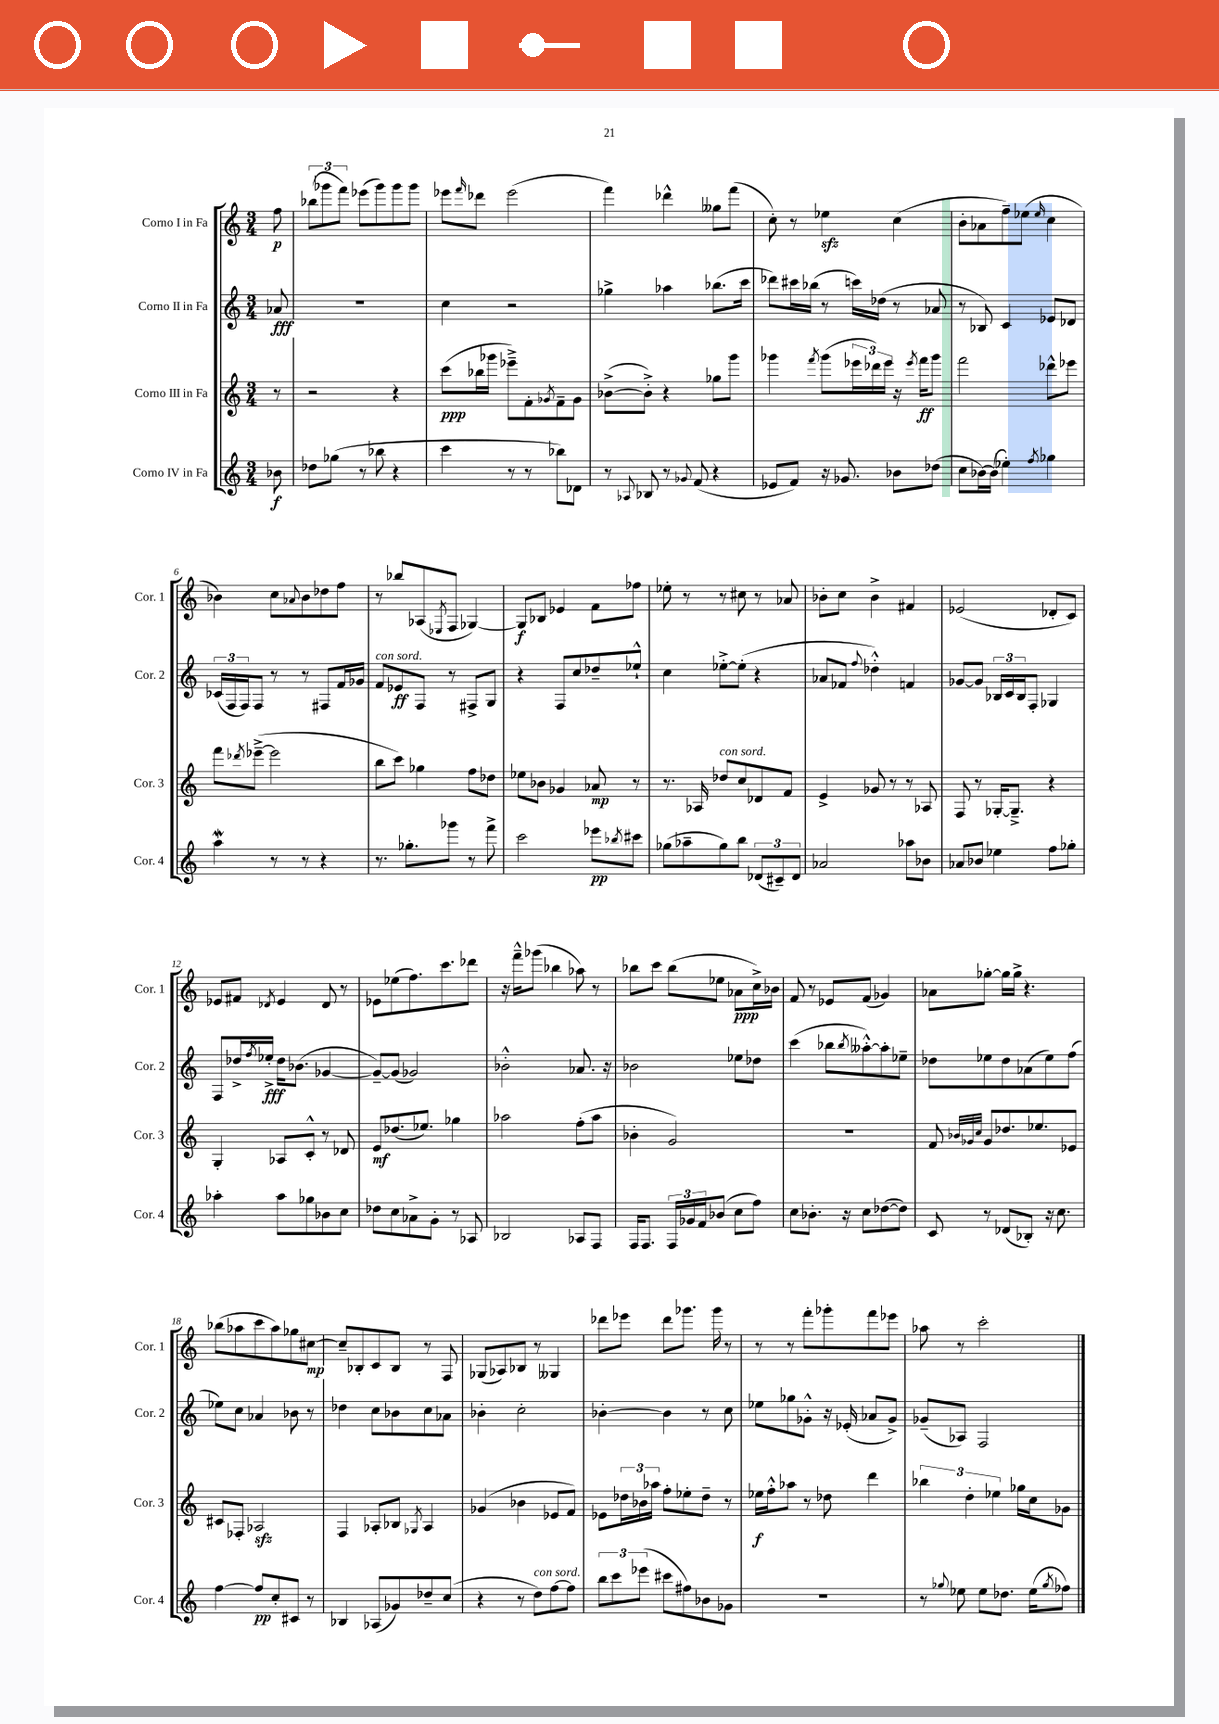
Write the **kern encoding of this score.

**kern	**kern	**kern	**kern
*staff4	*staff3	*staff2	*staff1
*clefG2	*clefG2	*clefG2	*clefG2
*k[]	*k[]	*k[]	*k[]
*M3/4	*M3/4	*M3/4	*M3/4
8b-	8r	8a-	8ff
=	=	=	=
8dd-	2r	2.r	(12bb-
.	.	.	12ggg-
(8gg-	.	.	.
.	.	.	12fff)
8r	.	.	(8eee-
8bb-	.	.	8ggg-)
4r	4r	.	8ggg-
.	.	.	8ggg-
=	=	=	=
4ccc	(8ccc	4cc	8eee-
.	.	.	16qqfff
.	16bb-	.	8ddd-
.	16ggg-	.	.
8r	8eee-~^)	2r	(2eee-
8r	8f'	.	.
.	8qg-	.	.
8bb-)	8f~	.	.
8d-	8g-	.	.
=	=	=	=
8r	([8b-^	4gg-^	4fff)
8qqA-	.	.	.
8B-	8b-'^])	.	.
8r	4r	4aa-	4ddd-^^
8qqg-	.	.	.
(8f	.	.	.
4r	8gg-	(8.bb-	8gg--
.	8ggg	.	(8fff
.	.	16ccc	.
=	=	=	=
8e-	4ggg-	8ddd-)	8cc')
8f)	.	16ccc#	8r
.	.	(16bb-	.
.	8qfff	.	.
16r	(8ggg-	8r	4ee-
8.g-	.	.	.
.	24eee-	16ccc)	.
.	24ddd-)	.	.
.	.	(16dd-	.
.	24eee-	.	.
8b-	16r	8r	(4cc
.	8qeee-	.	.
.	16fff	.	.
(8dd-	8ggg-	8a-	.
=	=	=	=
8cc	2fff	8r	8b'
[16b-)	.	8B-)	8a-
(16b-]	.	.	.
4ee-')	.	4c	8ff~)
.	.	.	(8ee-
8qff	.	.	16qqee-
4gg-	8ddd-^^	8e-	4cc
.	8eee-	8d-	.
=	=	=	=
4aa	8fff	(24c-	4b-)
.	.	24F	.
.	.	24F)	.
.	8qddd-	.	.
.	([8eee-~^	8F	.
8r	2eee-]	8r	8cc
.	.	.	8qqa-
8r	.	8r	8b-
4r	.	8F#	8dd-
.	.	16f	8ff
.	.	16g-	.
=	=	=	=
8.r	8bb	8f	8r
.	8ccc)	8e-	8bb-
8.gg-'	.	.	.
.	4gg-	8F	(8A-
.	.	.	8qE-
8ggg-	.	8r	8F
8r	8ff	8F#^	[4G-)
8fff^	8dd-	8G	.
=	=	=	=
2ccc	8ee-	4r	8G-]
.	8b-	.	8B-
.	4g-	8F	4e-
.	.	8cc	.
8eee-	8a-	8dd-~	8f
8qbb-	.	.	.
8ccc#	8r	8ee-`^^	8ff-
=	=	=	=
(8gg-	8.r	4cc	8ee-'
8aa-~	.	.	8r
.	16A-	.	.
8gg-)	8dd-	[8ee-'^	8r
8bb	8cc	(8ee-']	8cc#
(12d-	8d-	4r	8r
12c#~)	.	.	.
.	8f	.	8a-
12d-	.	.	.
=	=	=	=
2a-	4e^	8a-	8b-'
.	.	8f-	8cc
.	.	8qqff	.
.	8g-	4dd-'^^)	4b-^
.	8r	.	.
8aa-	8r	4f	4f#
8b-	8A-	.	.
=	=	=	=
8a-	8F	[8g-	(2e-
8b-	8r	8g-]	.
4ee-	[16G-'	24B-	.
.	.	24c	.
.	8.G-~^]	.	.
.	.	24B-	.
.	.	8F'	.
8ff	4r	4G-	8d-'
8gg-'	.	.	8c)
=	=	=	=
4aa-'	4G'	8F	8e-
.	.	16dd-^	8f#
.	.	8qff	.
.	.	16ee-'^	.
.	.	.	8qd-
8aa-	8A-	16dd-	4e-
.	.	(8.b-	.
8gg-	8c'^^	.	.
8b-	8r	[4g-	8d-
8cc	8d-	.	8r
=	=	=	=
8dd-	8e	8g-~_)	8e-
8cc	(8.dd-	(8g-]	(8ee-
8a-^	.	2g-)	8.ff)
.	8.ee-)	.	.
8g'	.	.	.
.	.	.	8.ccc
8r	4gg-	.	.
8A-	.	.	8ddd-
=	=	=	=
2B-	2aa-	2b-'^^	16r
.	.	.	16fff~^^
.	.	.	(8ggg-
.	.	.	4bb-
8A-	(8ff'	8.a-	8aa-)
8F	8aa-	.	8r
.	.	16r	.
=	=	=	=
16F	4b-'	2b-	8bb-
8.F	.	.	.
.	.	.	8ccc
24F	2g)	.	(8bb-
24g-	.	.	.
24f	.	.	.
(8b-	.	.	8ee-
8cc	.	8ee-	8a-
8ff)	.	8dd-	16cc^)
.	.	.	16b-
=	=	=	=
8cc	2.r	(4ccc	8f
8.b-'	.	.	8r
.	.	8bb-	8e-
16r	.	.	.
.	.	8qbb-	.
8cc	.	[8aa--'^^)	(8f
([8dd-	.	8aa--']	4g-)
8dd-])	.	8ee-~	.
=	=	=	=
8c	8f	8dd-	8a-
.	32qqb-	.	.
.	32qqg-	.	.
.	32qqcc	.	.
8r	8g-	8ee-	[8gg-'
(8d-	8.dd-	8dd-	16gg-]
.	.	.	16gg-^
8B-')	.	(8a-	4.r
.	8.ee-	.	.
16r	.	8ee-)	.
8.cc	.	.	.
.	8e-	(8ff	.
=	=	=	=
[4ff	8c#	8ee-)	(8bb-
.	8F-'	8cc	8aa-
8ff]	2A-	4a-	8ccc
8cc'	.	.	8aa-)
8c#	.	8b-	8gg-
8r	.	8r	[8cc#
=	=	=	=
4B-	4F	4dd-	8cc#~]
.	.	.	8B-'
(8A-	8A-'	8cc	8c
8g-)	8B-	8b-	8B-
.	8qG-	.	.
8dd-~	4A-	8cc	8r
(8cc	.	8a-	8F
=	=	=	=
4r	(4g-	4b-'	(8G-
.	.	.	8A-)
8r	4b-	2cc'	8B-
8dd)	.	.	8r
[8ff	8e-	.	4G--
8ff]	8f)	.	.
=	=	=	=
12bb	8e-	[4b-'	8ddd-
12ccc	.	.	.
.	24dd-	.	8eee-
(12eee-	24b-	.	.
.	24aa-	.	.
8ccc#	8ff'	4b-]	8ddd-
8ff#)	8ee-'	.	8.ggg-
8b-	8dd-~	8r	.
.	.	.	16ggg-
8g-	8r	8cc	8r
=	=	=	=
2.r	16ee-	8ee-	8r
.	16ff'^^	.	.
.	8aa-	8gg-	8r
.	8r	8g-'^^	8fff'
.	8dd-	16r	8ggg-'
.	.	(16e-'	.
.	4ddd	8a-	8fff
.	.	8g-^)	8eee-
=	=	=	=
8r	6bb-	(8g-~	8aa-
8qqgg-	.	.	.
8ee-	.	8A-)	8r
.	6dd'	.	.
8ee-	.	2F	2ccc'
.	6ee-	.	.
8.dd-	.	.	.
.	16gg-	.	.
(16ee-	16cc	.	.
8qgg-	.	.	.
8ff-)	8g-	.	.
==	==	==	==
*-	*-	*-	*-
